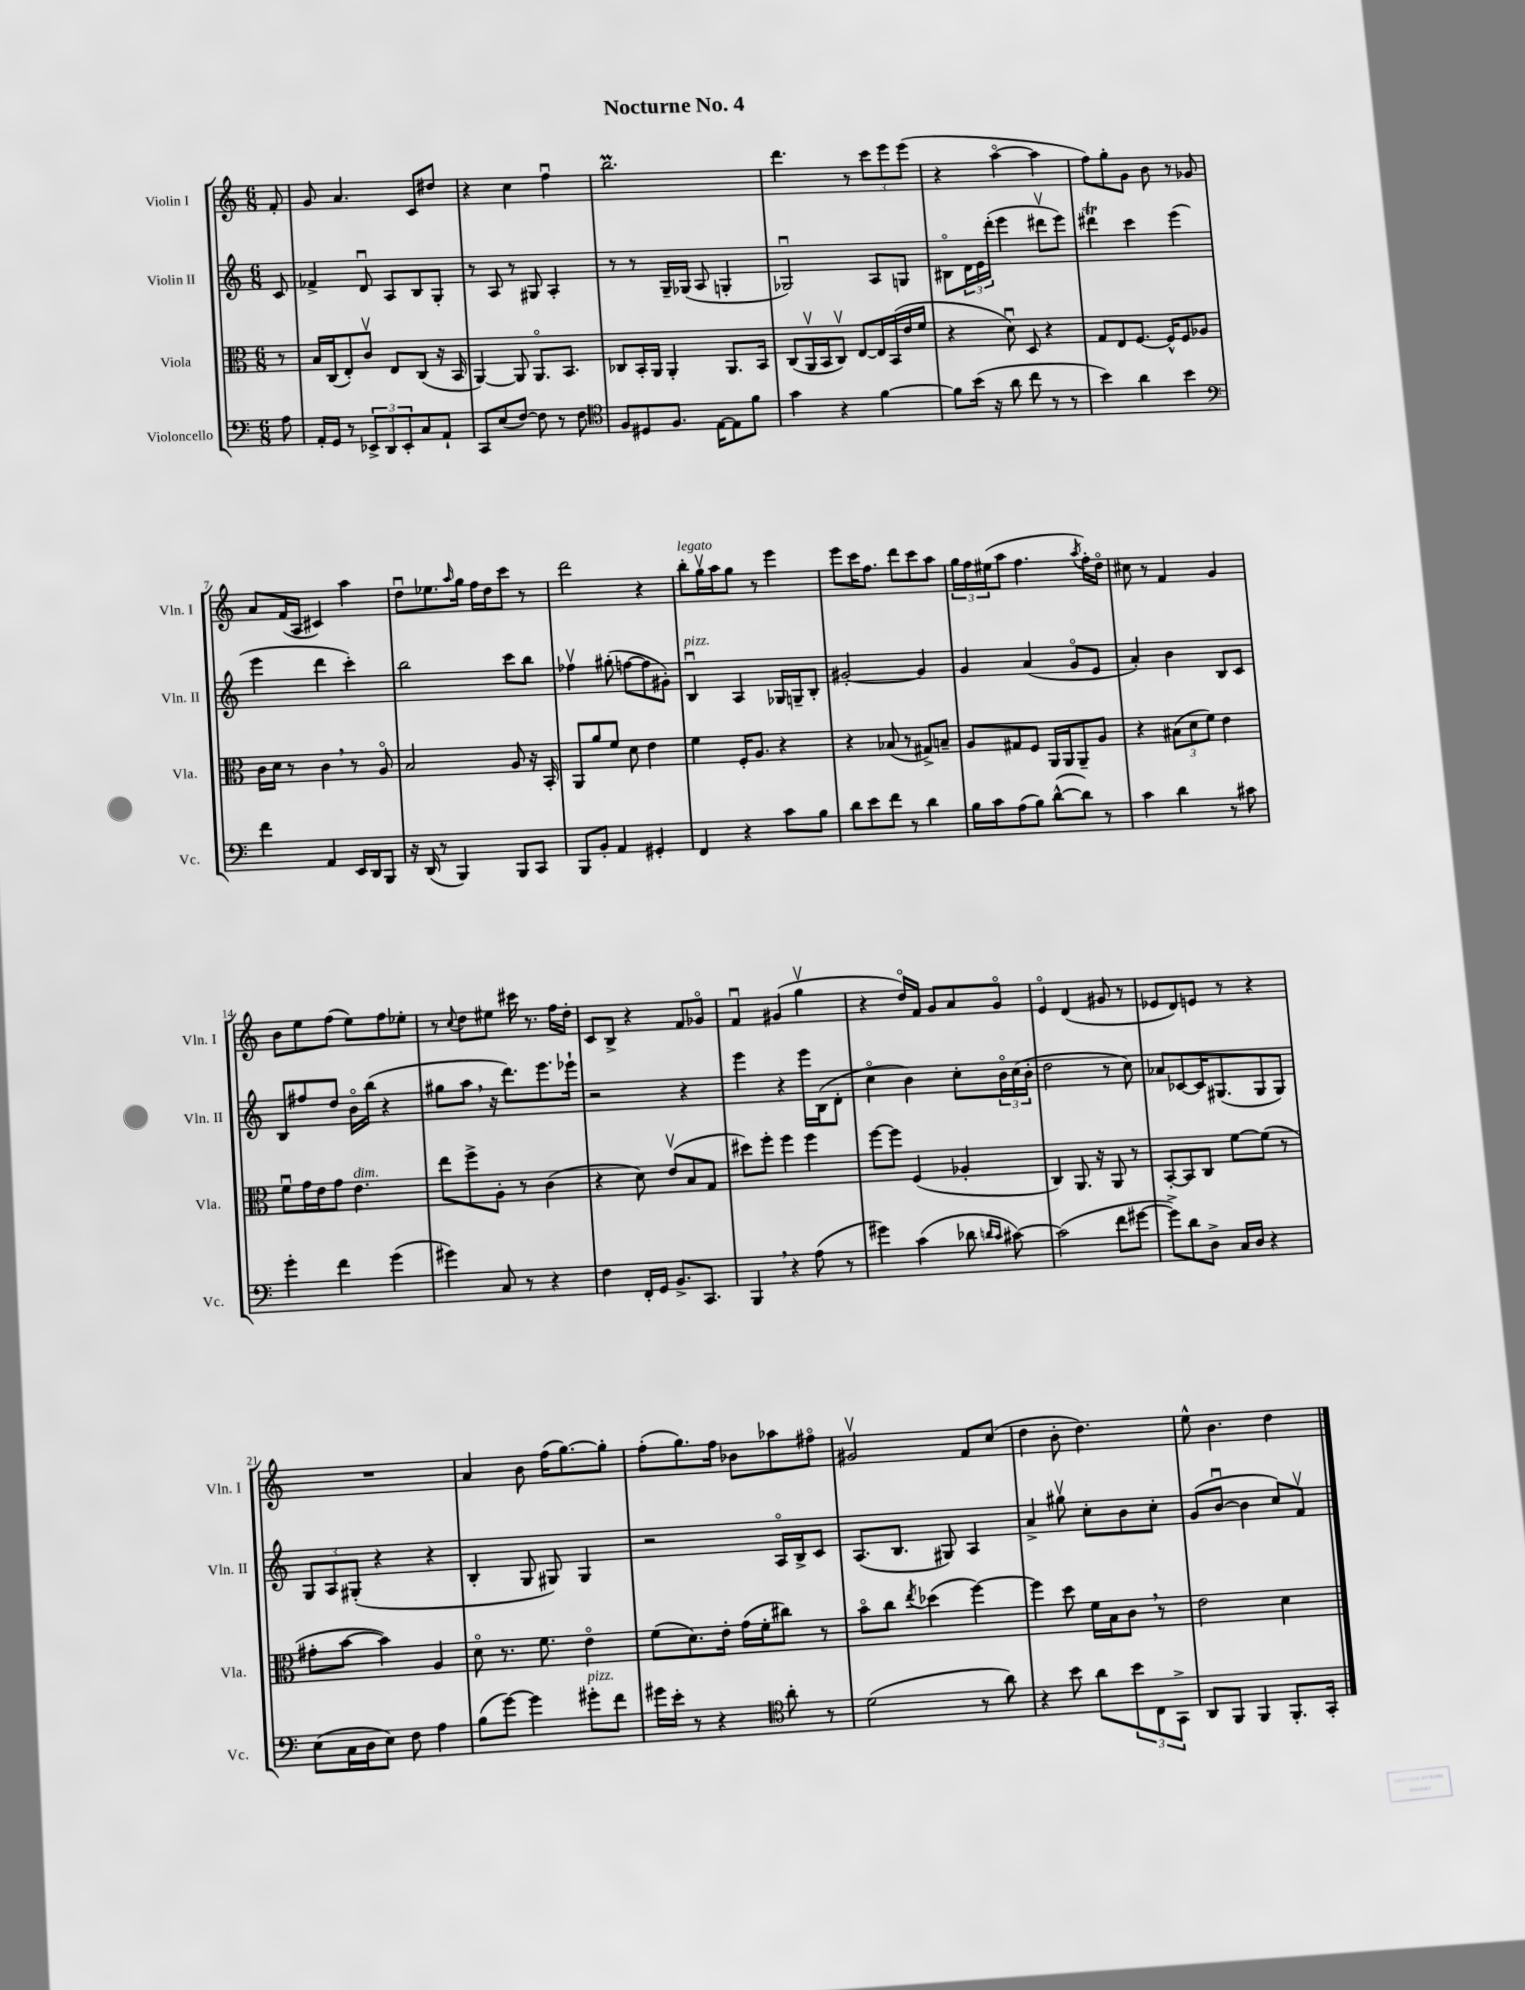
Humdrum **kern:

**kern	**kern	**kern	**kern
*part4	*part3	*part2	*part1
*staff4	*staff3	*staff2	*staff1
*I"Violoncello	*I"Viola	*I"Violin II	*I"Violin I
*I'Vc.	*I'Vla.	*I'Vln. II	*I'Vln. I
*clefF4	*clefC3	*clefG2	*clefG2
*k[]	*k[]	*k[]	*k[]
*M6/8	*M6/8	*M6/8	*M6/8
=	=	=	=
8A\	8r	8c/	8f'/
=1	=1	=1	=1
16AA'/LL	16B/LL	4f-X^/	8g/
16GG/JJ	(16C/J	.	.
8r	8E'/)	.	4.a/
12EE-X^/L	8cv/J	8du/	.
12DD/	.	.	.
.	8E/L	8A/L	.
12EE-'/	.	.	.
8C/	(8C/J	8B/	8c/L
8AA`/J	16r	8G'/J	8dd#X/J
.	16BB/	.	.
=2	=2	=2	=2
8CC/L	[4AA/)	8r	4r
(8E/	.	8A/	.
[8F/J)	8AA/]	8r	4cc\
8F\]	8.AA/L	8G#X/	.
8r	.	4A'/	4ffu\
.	8.BB/J	.	.
8F\	.	.	.
=3	=3	=3	=3
*clefC4	*	*	*
8F/L	8C-X/L	8r	2.bbm\
8D#X/	16BB'/L	8r	.
.	16AA/JJ	.	.
8.F/J	4AA'/	16G~/LL	.
.	.	(16G-X/JJ	.
.	.	8A/	.
[16E\KL	.	.	.
8E\]	8.AA/L	4Gn'/	.
8f\J	.	.	.
.	16BB/Jk	.	.
=4	=4	=4	=4
4g\	(8C/L	2G-Xu/)	4.ddd\
.	16AAv/L	.	.
.	16BB/J	.	.
4r	8Cv/J)	.	.
.	[8E/L	.	8r
[4f\	16E/L]	8A/L	12ccc\L
.	(16BB/	.	.
.	.	.	12eee\
.	16e/	8Gn/J	.
.	.	.	(12eee\J
.	16f/JJ	.	.
=5	=5	=5	=5
8f\L]	4r	8B#X\L	4r
(16b\Jk	.	24d\L	.
.	.	24e\	.
16r	.	.	.
.	.	(24ddd'\JJ	.
8a\	8du\)	4eee\	[4aa\
8cc\	8D/	.	.
8r	4r	8ddd#Xv\L	4aa\]
8r	.	8eee\J)	.
=6	=6	=6	=6
4b\)	8G/L	4ddd#Xt\	8ff\L)
.	8E/	.	8gg'\
4a\	[8.F/J	4ccc\	8g\J
.	.	.	8b\
.	16F^^/KL]	.	.
4b\	8F/	(4eee\	8r
.	8A-X/J	.	8g-X/
!!LO:LB:g=z
=7	=7	=7	=7
*clefF4	*	*	*
4f\	16c\LL	4eee\	8a/L
.	16d\JJ	.	.
.	8r	.	(16f/L
.	.	.	16A/JJ
4AA/	4c,\	4ddd\	4c#X/)
16EE/LL	8r	4ccc'\)	4aa\
16DD/J	.	.	.
8BBB/J	8A/	.	.
=8	=8	=8	=8
16r	2B/	2bb\	8ddu\L
(16DD/	.	.	.
8r	.	.	8.ee-X\
4BBB/)	.	.	.
.	.	.	16qqaa/
.	.	.	16gg\Jk
.	.	.	16ff\LL
.	.	.	16dd\J
8BBB/L	8A/	8ccc\L	8ccc\J
8CC/J	16r	8bb\J	8r
.	16BB'/	.	.
=9	=9	=9	=9
8BBB/L	8AA/L	4ff-Xv\	2ddd\
8BB'/J	8a/	.	.
4AA/	8f/J	(8gg#X'\	.
.	8d\	[8ffn\L	.
4GG#X'/	4e\	8ff\]	4r
.	.	8g#X'\J)	.
=10	=10	=10	=10
!	!	!	!LO:TX:a:i:t=legato
!	!	!LO:TX:a:i:t=pizz.	!
4FF/	4f\	4Bu/	8bb'\L
.	.	.	16ggv\L
.	.	.	16aa\J
4r	16F'/KL	4A/	8gg\J
.	8.A/J	.	.
.	.	.	8r
8c\L	4r	16G-X/LL	4eee\
.	.	16Gn~/J	.
8B\J	.	8B'/J	.
=11	=11	=11	=11
8d\L	4r	[2g#X'/	8eee\L
8e\	.	.	16ccc\K
.	.	.	8.ff\J
8f\J	(8B-X/	.	.
8r	8r	.	8ddd\L
4d\	8G#X^/L)	4g#/]	8ccc\
.	8Bn~/J	.	8aa\J
=12	=12	=12	=12
16B\LL	8A/L	4g/	24gg\LL
.	.	.	24ff\
16c\J	.	.	.
.	.	.	(24ee#X\J
(8A\	8G#X/	.	8aa\J
8B\J)	8F/J	(4a/	4.ff\
([8d^^\L	16AA/LL	.	.
.	16AA/J	.	.
8d\J])	8AA~/	8g/L	.
.	.	.	8qaa/
8r	8A/J	8e/J	16ff'\LL)
.	.	.	16dd\JJ
=13	=13	=13	=13
4c\	4r	4a'/)	8cc#X\
.	.	.	8r
4d\	(12B#X\L	4b\	4f/
.	12d\	.	.
.	12f\J)	.	.
8r	4e\	8B/L	4g/
8c#X\	.	8c/J	.
!!LO:LB:g=z
=14	=14	=14	=14
4g'\	8fu\L	8B/L	8b\L
.	16g\L	8ff#X/	8ee\
.	16e\J	.	.
4f\	8g\J	8dd/J	(8ff\J
!	!LO:TX:a:i:t=dim.	!	!
.	4.e\	16b\LL	8ee\L)
.	.	(16bb\JJ	.
(4g\	.	4r	8ff\
.	.	.	8ee-X'\J
=15	=15	=15	=15
4g#X\)	8ee\L	8gg#X\L	8r
.	.	.	8qqcc/
.	8ff^\	8aa,\J	8dd\L
8C/	8A'\J	16r	8ee#X\J
.	.	8.ddd\L)	.
8r	8r	.	16ccc#X\
.	.	.	8.r
4r	(4c\	8.eee\	.
.	.	.	16ff\LL
.	.	16eee-X`\Jk	16dd'\JJ
=16	=16	=16	=16
4F\	4r	2r	8c/L
.	.	.	8B^/J
16FF'/LL	8d\)	.	4r
16GG/JJ	.	.	.
8.BB^/L	(8ev/L	.	.
.	8B/	4r	8f/L
8.CC/J	.	.	.
.	8G/J	.	8g-X/J
=17	=17	=17	=17
4BBB,/	8dd#X\L)	4eee\	4fu/
.	8ff'\J	.	.
4r	4ff\	4r	(4g#X/
(8A\	4ff\	16eee\LL	4ggv\
.	.	(16B\J	.
8r	.	8d'\J	.
=18	=18	=18	=18
4g#X\)	[8ff\L	4cc\	4r
.	8ff\J]	.	.
(4c\	(4F/	4b\)	16dd/LL)
.	.	.	16f/JJ
.	.	.	8g/L
8d-X\	4A-X'/	8cc'\L	8a/
16qqdn/LL	.	.	.
16qqc/JJ	.	.	.
[8c#X\)	.	24b\L	8g/J
.	.	(24cc\	.
.	.	24b'\JJ	.
=19	=19	=19	=19
(2c#\]	4C/)	2dd\	4e/
.	8.AA/	.	(4d/
.	16r	.	.
8f\L	8AA/	8r	8g#X/
[8g#X\J	8r	8cc\)	8r
=20	=20	=20	=20
8g#^\L])	[8BB'/L	8a-X/L	8e-X/L
8d\	8BB/]	[8c-X/	8d/)
8D^\J	8C/J	16c-/K]	8en/J
.	.	(8.G#X/	.
16C/LL	[8f\L	.	8r
16D/JJ	.	.	.
4r	(8f\J]	8G#/	4r
.	8r	8G#/J)	.
!!LO:LB:g=z
=21	=21	=21	=21
(8E\L	8g#X'\L	12G/L	2.r
.	.	12A/	.
16C\L	[8b\J	.	.
.	.	(12G#X'/J	.
16D\J	.	.	.
8E\J)	4b\])	4r	.
8F\	.	.	.
4A\	4A/	4r	.
=22	=22	=22	=22
(8B\L	8d\	4B'/	4a/
[8g\J)	8.r	.	.
4g\]	.	8G/	8b\
.	8.f\	.	.
.	.	8G#X/)	(16ff\KL
.	.	.	[8.gg\)
!LO:TX:a:i:t=pizz.	!	!	!
8g#X'\L	4e\	4G#/	.
8f\J	.	.	8gg'\J]
=23	=23	=23	=23
16g#X\LL	(8f\L	2r	(8ff'\L
16e'\JJ	.	.	.
8r	8.d\)	.	8.gg\)
4r	.	.	.
.	16e'\Jk	.	16ff\Jk
.	(16g\LL	.	8b-X\L
.	16f'\J	.	.
*clefC4	*	*	*
8a'\	8cc#X\J)	16A/LL	8aa-X\
.	.	16B^/J	.
8r	8r	8c/J	8ff#X\J
=24	=24	=24	=24
(2d\	8b\L	(8.A/L	2g#Xv/
.	8cc\J	.	.
.	.	8.B/J	.
.	8qee/	.	.
.	(4dd-X\	.	.
.	.	8G#X/)	.
8r	[4ff\)	4A/	8f/L
8a\)	.	.	(8cc/J
=25	=25	=25	=25
4r	4ff\]	4a^/	4dd\
8b\	8dd\	8gg#Xv\	8b'\
8a\L	16f\LL	8cc'\L	4.dd\)
.	16B\J	.	.
12b\	8c,\J	8b\	.
12C\	.	.	.
.	8r	8cc'\J	.
12GG^\J	.	.	.
=26	=26	=26	=26
8AA/L	2e\	(8g/L	8ee^^\
8FF/J	.	[8bu/J	4.b\
4FF/	.	4b\]	.
8.FF'/L	4d\	8cc/L)	4dd\
.	.	8fv/J	.
16GG'/Jk	.	.	.
==	==	==	==
*-	*-	*-	*-
